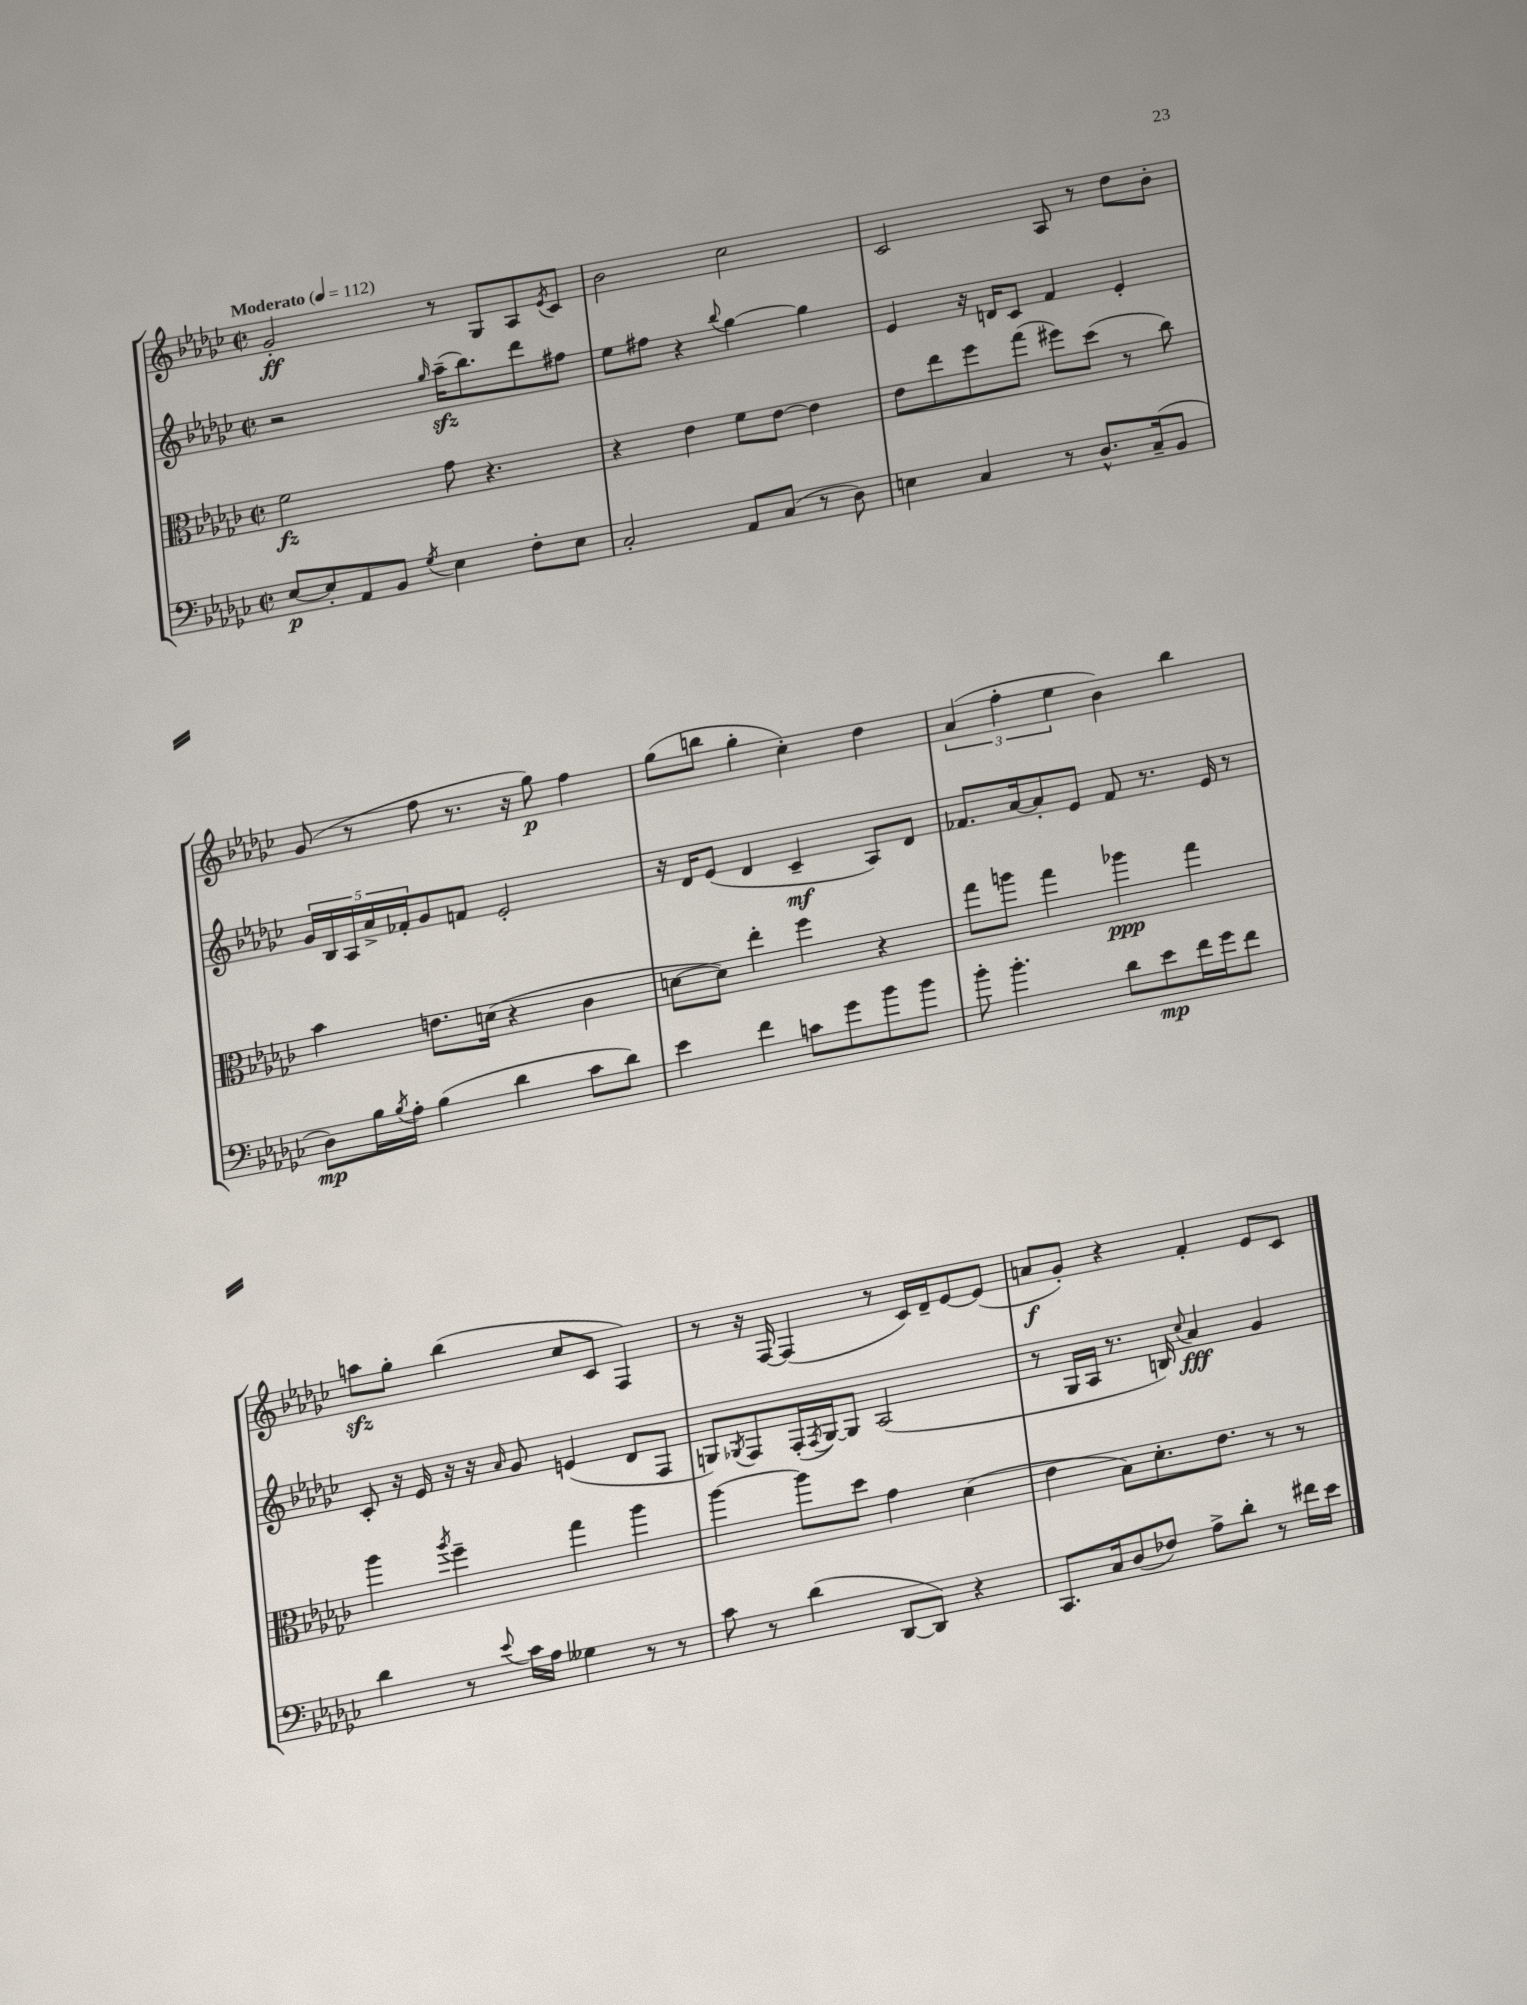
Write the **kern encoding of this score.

**kern	**kern	**kern	**kern
*staff4	*staff3	*staff2	*staff1
*clefF4	*clefC3	*clefG2	*clefG2
*k[b-e-a-d-g-c-]	*k[b-e-a-d-g-c-]	*k[b-e-a-d-g-c-]	*k[b-e-a-d-g-c-]
*M2/2	*M2/2	*M2/2	*M2/2
*met(c|)	*met(c|)	*met(c|)	*met(c|)
*MM112	*MM112	*MM112	*MM112
[8E-/L	2f\	2r	2g-'/
8E-'/]	.	.	.
8AA-/	.	.	.
8BB-/J	.	.	.
8qG-/	.	16qqgg-/	.
4E-\	8g-\	(16aa-~\LK	8r
.	.	8.bb-\)	.
.	4.r	.	8G-/L
8F'\L	.	8ddd-\	8A-/
.	.	.	8qe-/
8E-\J	.	8ff#\J	8c-/J
=	=	=	=
2C-'/	4r	8ee-\L	2b-\
.	.	8ff#\J	.
.	4e-\	4r	.
.	.	8qqbb-/	.
8AA-/L	8f\L	[4gg-\	2cc-\
(8C-/J	[8e-\J	.	.
8r	4e-\]	4gg-\]	.
8D-\)	.	.	.
=	=	=	=
4E\	8e-\L	4e-/	2c-/
.	8ee-\	.	.
4C-/	8ff\	16r	.
.	.	16d/LK	.
.	(8gg-\J	8c-/J	.
8r	8ff#\L)	4f/	8A-/
8.D-^^/L	(8dd-\J	.	8r
.	8r	4e-'/	8dd-\L
(16C-~/k	.	.	.
8BB-/J	8cc-\)	.	8b-'\J
=	=	=	=
8D-\L)	4b-\	20g-/LL	(8g-/
.	.	20B-/	.
.	.	20A-/	.
16B-\L	.	.	8r
.	.	20a-^/	.
8qB-/	.	.	.
16A-'\JJ	.	.	.
.	.	20f-'/J	.
(4B-\	8.e\L	8g-/	8ff\
.	.	8f/J	8.r
.	(16d\Jk	.	.
4d-\	4r	2e-'/	.
.	.	.	16r
.	.	.	8gg-\)
8c-\L	4c-\	.	4ff\
8d-\J)	.	.	.
=	=	=	=
4e-\	[8d\L	16r	(8gg-\L
.	.	16d-/LK	.
.	8d\]J)	(8e-/J	8bb\J
4f\	4ee-'\	4d-/	4gg-'\
8c\L	4ff\	4c-~/	4cc-'\)
8g-\	.	.	.
8b-\	4r	8A-/L)	4dd-\
8b-\J	.	8d-/J	.
=	=	=	=
8b-'\	8gg-\L	8.f-/L	(6a-/
4.b-'\	8aa\J	.	.
.	.	.	6ff'\
.	.	[16a-/k	.
.	4gg-\	8a-'/]	.
.	.	.	6ee-\
.	.	8e-/J	.
8d-\L	4aa-\	8f-/	4b-\)
8e-\	.	8.r	.
16f\L	4gg-\	.	4bb-\
16g-\J	.	16e-/	.
8f\J	.	8r	.
=	=	=	=
4d-\	4aa-\	8c-'/	8aa\L
.	.	16r	8gg-'\J
.	.	16e-/	.
.	8qaa-/	.	.
8r	4ff~\	16r	(4bb-\
.	.	16r	.
8qqe-/	.	16qqa-/	.
16c-\LL	.	8g-/	.
16A-\JJ	.	.	.
4G--\	4gg-\	(4e/	8cc-/L
.	.	.	8c-/J
8r	4aa-\	8d-/L	4F/)
8r	.	8F/J	.
=	=	=	=
8c-\	[4aa-\	8G/L)	8r
.	.	8qG-/	.
8r	.	8F/	16r
.	.	.	[16F/
(4d-\	8aa-\]L	(16F'/L	(4F/]
.	.	8qF/	.
.	.	[16G-/J)	.
.	8dd-\J	8G-/]J	.
[8DD-/L	4g-\	(2A-/	8r
8DD-/]J)	.	.	16c-/LL)
.	.	.	16d-~/J
4r	(4d-\	.	[8e-/
.	.	.	(8e-/]J
=	=	=	=
8.CC-/L	4e-\	8r	8a/L
.	.	16G-/LL	8g-'/J)
16C-/k	.	16A-/JJ	.
(8D-/	8B-\L)	8.r	4r
8F-/J)	8.d-'\	.	.
.	.	16B/)	.
.	.	8qqcc-/	.
8A-^\L	.	4a-/	4f'/
.	8.e-\J	.	.
8d-'\J	.	.	.
8r	8r	4g-/	8e-/L
16f#\LL	8r	.	8c-/J
16e-\JJ	.	.	.
==	==	==	==
*-	*-	*-	*-
